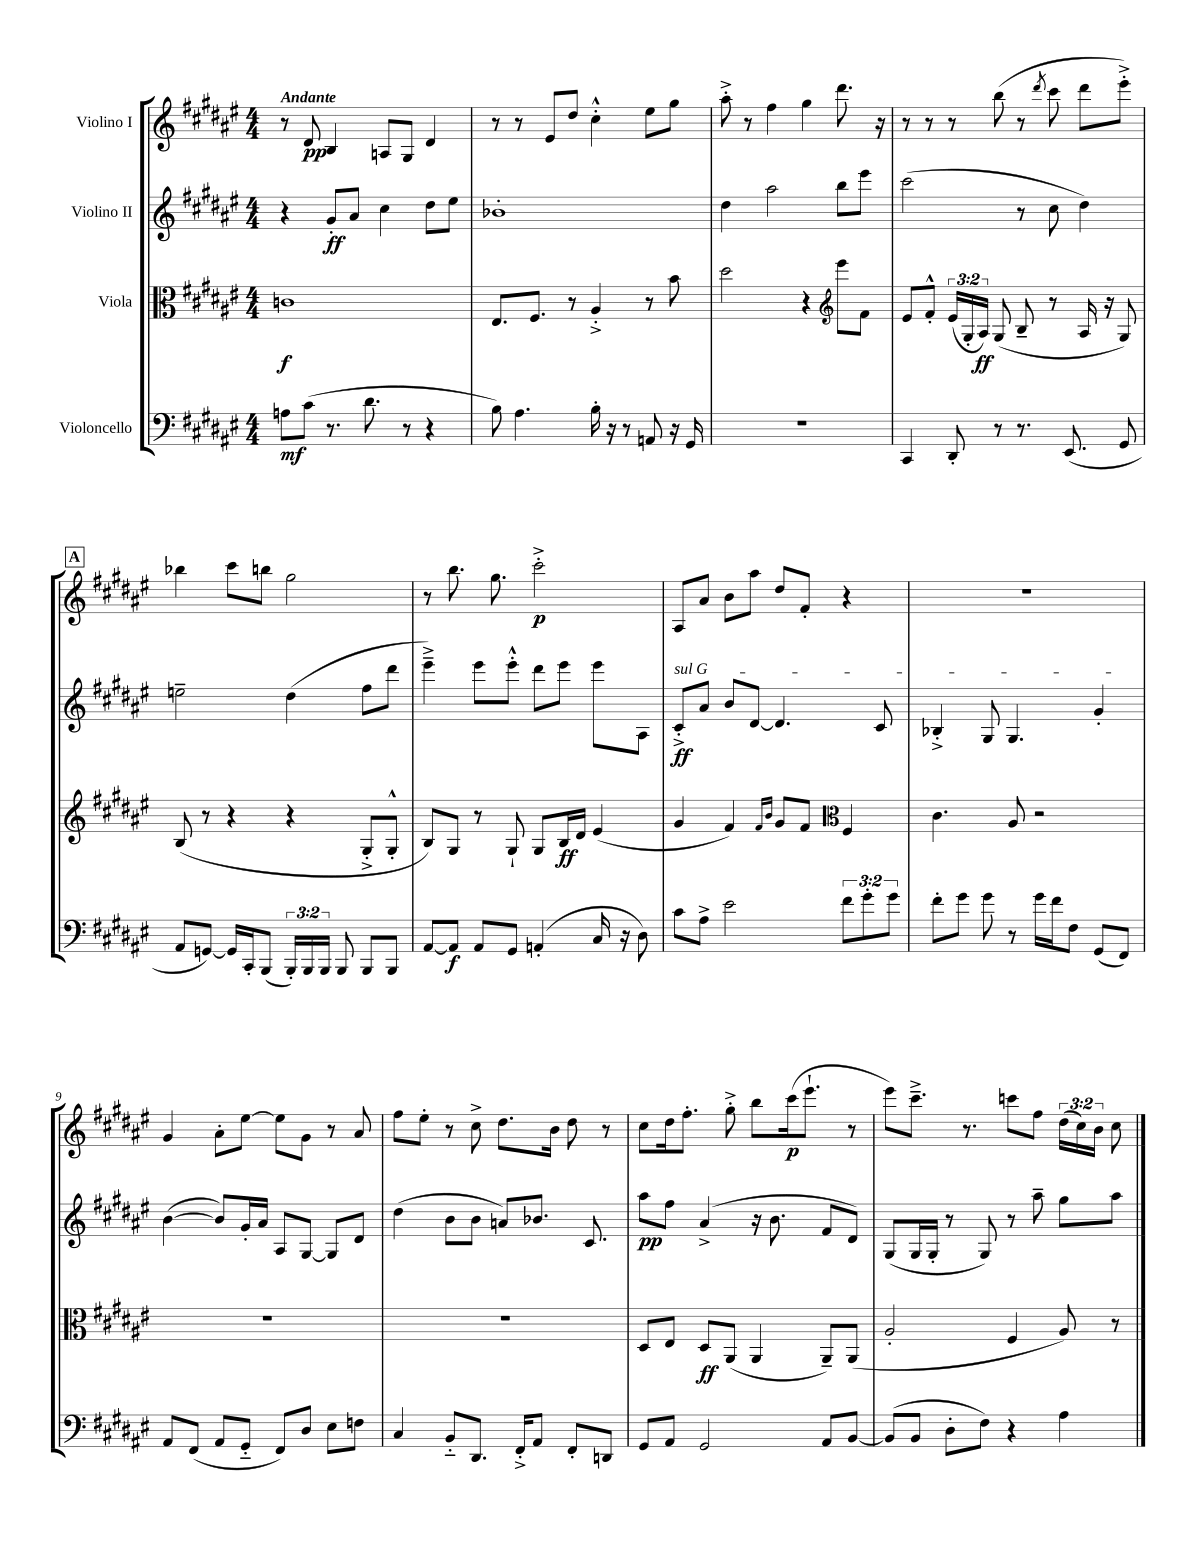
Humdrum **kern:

**kern	**dynam	**kern	**dynam	**kern	**dynam	**kern	**dynam
*part4	*part4	*part3	*part3	*part2	*part2	*part1	*part1
*staff4	*staff4	*staff3	*staff3	*staff2	*staff2	*staff1	*staff1
*I"Violoncello	*	*I"Viola	*	*I"Violino II	*	*I"Violino I	*
*clefF4	*	*clefC3	*	*clefG2	*	*clefG2	*
*k[f#c#g#d#a#e#]	*	*k[f#c#g#d#a#e#]	*	*k[f#c#g#d#a#e#]	*	*k[f#c#g#d#a#e#]	*
*M4/4	*	*M4/4	*	*M4/4	*	*M4/4	*
=1	=1	=1	=1	=1	=1	=1	=1
!	!	!	!	!	!	!LO:TX:a:B:t=Andante	!
8An\L	mf	1cn	f	4r	.	8r	.
(8c#\J	.	.	.	.	.	8d#/	pp
8.r	.	.	.	8g#'/L	ff	4B/	.
.	.	.	.	8a#/J	.	.	.
8.d#\	.	.	.	.	.	.	.
.	.	.	.	4cc#\	.	8An/L	.
8r	.	.	.	.	.	8G#/J	.
4r	.	.	.	8dd#\L	.	4d#/	.
.	.	.	.	8ee#\J	.	.	.
=2	=2	=2	=2	=2	=2	=2	=2
8B\)	.	8.E#/L	.	1b-X'	.	8r	.
4.A#\	.	.	.	.	.	8r	.
.	.	8.F#/J	.	.	.	.	.
.	.	.	.	.	.	8e#/L	.
.	.	8r	.	.	.	8dd#/J	.
16B'\	.	4A#'^/	.	.	.	4cc#'^^\	.
16r	.	.	.	.	.	.	.
8r	.	.	.	.	.	.	.
8AAn/	.	8r	.	.	.	8ee#\L	.
16r	.	8b\	.	.	.	8gg#\J	.
16GG#/	.	.	.	.	.	.	.
=3	=3	=3	=3	=3	=3	=3	=3
1r	.	2dd#\	.	4dd#\	.	8aa#'^\	.
.	.	.	.	.	.	8r	.
.	.	.	.	2aa#\	.	4ff#\	.
.	.	4r	.	.	.	4gg#\	.
*	*	*clefG2	*	*	*	*	*
.	.	8eee#\L	.	8bb\L	.	8.ddd#\	.
.	.	8f#\J	.	8eee#\J	.	.	.
.	.	.	.	.	.	16r	.
=4	=4	=4	=4	=4	=4	=4	=4
4CC#/	.	8e#/L	.	(2ccc#\	.	8r	.
.	.	8f#'^^/J	.	.	.	8r	.
8DD#'/	.	(24e#/LL	.	.	.	8r	.
.	.	24G#'/	.	.	.	.	.
.	.	24A#/JJ)	ff	.	.	.	.
8r	.	(8G#/	.	.	.	(8bb\	.
8.r	.	8B~/	.	8r	.	8r	.
.	.	.	.	.	.	8qddd#/	.
.	.	8r	.	8cc#\	.	8ccc#\	.
(8.EE#/	.	.	.	.	.	.	.
.	.	16A#/	.	4dd#\)	.	8ddd#\L	.
.	.	16r	.	.	.	.	.
8GG#/	.	8G#/)	.	.	.	8eee#'^\J)	.
!!LO:LB:g=z
!!LO:REH:place=s1:t=A
=5	=5	=5	=5	=5	=5	=5	=5
8AA#/L	.	(8B/	.	2een~\	.	4bb-X\	.
[8GGn/J)	.	8r	.	.	.	.	.
16GG/LL]	.	4r	.	.	.	8ccc#\L	.
16CC#'/J	.	.	.	.	.	.	.
(8BBB/J	.	.	.	.	.	8bbn\J	.
24BBB'/LL)	.	4r	.	(4dd#\	.	2gg#\	.
24BBB/	.	.	.	.	.	.	.
24BBB/JJ	.	.	.	.	.	.	.
8BBB/	.	.	.	.	.	.	.
8BBB/L	.	8G#'^/L	.	8ff#\L	.	.	.
8BBB/J	.	8G#'^^/J	.	8ddd#\J	.	.	.
=6	=6	=6	=6	=6	=6	=6	=6
[8AA#/L	.	8B/L)	.	4eee#~^\)	.	8r	.
8AA#/J]	f	8G#/J	.	.	.	8.bb\	.
8AA#/L	.	8r	.	8eee#\L	.	.	.
.	.	.	.	.	.	8.gg#\	.
8GG#/J	.	8G#`/	.	8eee#'^^\J	.	.	.
(4AAn'/	.	8G#/L	.	8ddd#\L	.	2ccc#'^\	p
.	.	16B/L	ff	8eee#\J	.	.	.
.	.	16d#/JJ	.	.	.	.	.
16C#/	.	(4e#/	.	8eee#\L	.	.	.
16r	.	.	.	.	.	.	.
8D#\)	.	.	.	8A#\J	.	.	.
=7	=7	=7	=7	=7	=7	=7	=7
!	!	!	!	!LO:TX:a:i:t=sul G	!	!	!
8c#\L	.	4g#/	.	8c#'^/L	ff	8A#/L	.
8A#^\J	.	.	.	8a#/J	.	8a#/J	.
2e#\	.	4f#/)	.	8b/L	.	8b\L	.
.	.	.	.	[8d#/J	.	8aa#\J	.
.	.	16qqf#/LL	.	.	.	.	.
.	.	16qqb/JJ	.	.	.	.	.
.	.	8g#/L	.	4.d#/]	.	8dd#/L	.
.	.	8f#/J	.	.	.	8f#'/J	.
*	*	*clefC3	*	*	*	*	*
12f#\L	.	4F#/	.	.	.	4r	.
12g#'\	.	.	.	.	.	.	.
.	.	.	.	8c#/	.	.	.
12g#\J	.	.	.	.	.	.	.
=8	=8	=8	=8	=8	=8	=8	=8
8f#'\L	.	4.c#\	.	4B-X'^/	.	1r	.
8g#\J	.	.	.	.	.	.	.
8g#\	.	.	.	8G#/	.	.	.
8r	.	8A#/	.	4.G#/	.	.	.
16g#\LL	.	2r	.	.	.	.	.
16f#\J	.	.	.	.	.	.	.
8F#\J	.	.	.	.	.	.	.
(8GG#/L	.	.	.	4g#'/	.	.	.
8FF#/J)	.	.	.	.	.	.	.
!!LO:LB:g=z
=9	=9	=9	=9	=9	=9	=9	=9
8AA#/L	.	1r	.	([4b\	.	4g#/	.
(8FF#/J	.	.	.	.	.	.	.
8AA#/L	.	.	.	8b/L])	.	8a#'\L	.
8GG#/J	.	.	.	16g#'/L	.	[8ee#\J	.
.	.	.	.	16a#/JJ	.	.	.
8FF#/L)	.	.	.	8A#/L	.	8ee#\L]	.
8D#/J	.	.	.	[8G#/J	.	8g#\J	.
8E#\L	.	.	.	8G#/L]	.	8r	.
8Fn\J	.	.	.	8d#/J	.	8a#/	.
=10	=10	=10	=10	=10	=10	=10	=10
4C#/	.	1r	.	(4dd#\	.	8ff#\L	.
.	.	.	.	.	.	8ee#'\J	.
8BB/L	.	.	.	8b\L	.	8r	.
8.DD#/J	.	.	.	8b\J	.	8cc#^\	.
.	.	.	.	8an/L)	.	8.dd#\L	.
16FF#'^/KL	.	.	.	.	.	.	.
8AA#/J	.	.	.	8.b-X/J	.	.	.
.	.	.	.	.	.	16b\Jk	.
8FF#'/L	.	.	.	.	.	8dd#\	.
.	.	.	.	8.c#/	.	.	.
8DDn/J	.	.	.	.	.	8r	.
=11	=11	=11	=11	=11	=11	=11	=11
8GG#/L	.	8D#/L	.	8aa#\L	pp	8cc#\L	.
8AA#/J	.	8E#/J	.	8ff#\J	.	16dd#\k	.
.	.	.	.	.	.	8.ff#'\J	.
2GG#/	.	8D#/L	ff	(4a#^/	.	.	.
.	.	(8AA#/J	.	.	.	8gg#'^\	.
.	.	4AA#/	.	16r	.	8bb\L	.
.	.	.	.	8.b\	.	.	.
.	.	.	.	.	.	(16ccc#\k	p
.	.	.	.	.	.	8.eee#`\J	.
8AA#/L	.	8AA#~/L)	.	8f#/L	.	.	.
[8BB/J	.	(8AA#/J	.	8d#/J)	.	8r	.
=12	=12	=12	=12	=12	=12	=12	=12
(8BB/L]	.	2A#'/	.	(8G#/L	.	8eee#\L)	.
8BB/J	.	.	.	16G#/L	.	8.ccc#~^\J	.
.	.	.	.	16G#'/JJ	.	.	.
8D#'\L	.	.	.	8r	.	.	.
.	.	.	.	.	.	8.r	.
8F#\J)	.	.	.	8G#/)	.	.	.
4r	.	4F#/	.	8r	.	8cccn\L	.
.	.	.	.	8aa#~\	.	8ff#\J	.
4A#\	.	8A#/)	.	8gg#\L	.	(24dd#\LL	.
.	.	.	.	.	.	24cc#\)	.
.	.	.	.	.	.	24b\JJ	.
.	.	8r	.	8aa#\J	.	8cc#\	.
==	==	==	==	==	==	==	==
*-	*-	*-	*-	*-	*-	*-	*-
